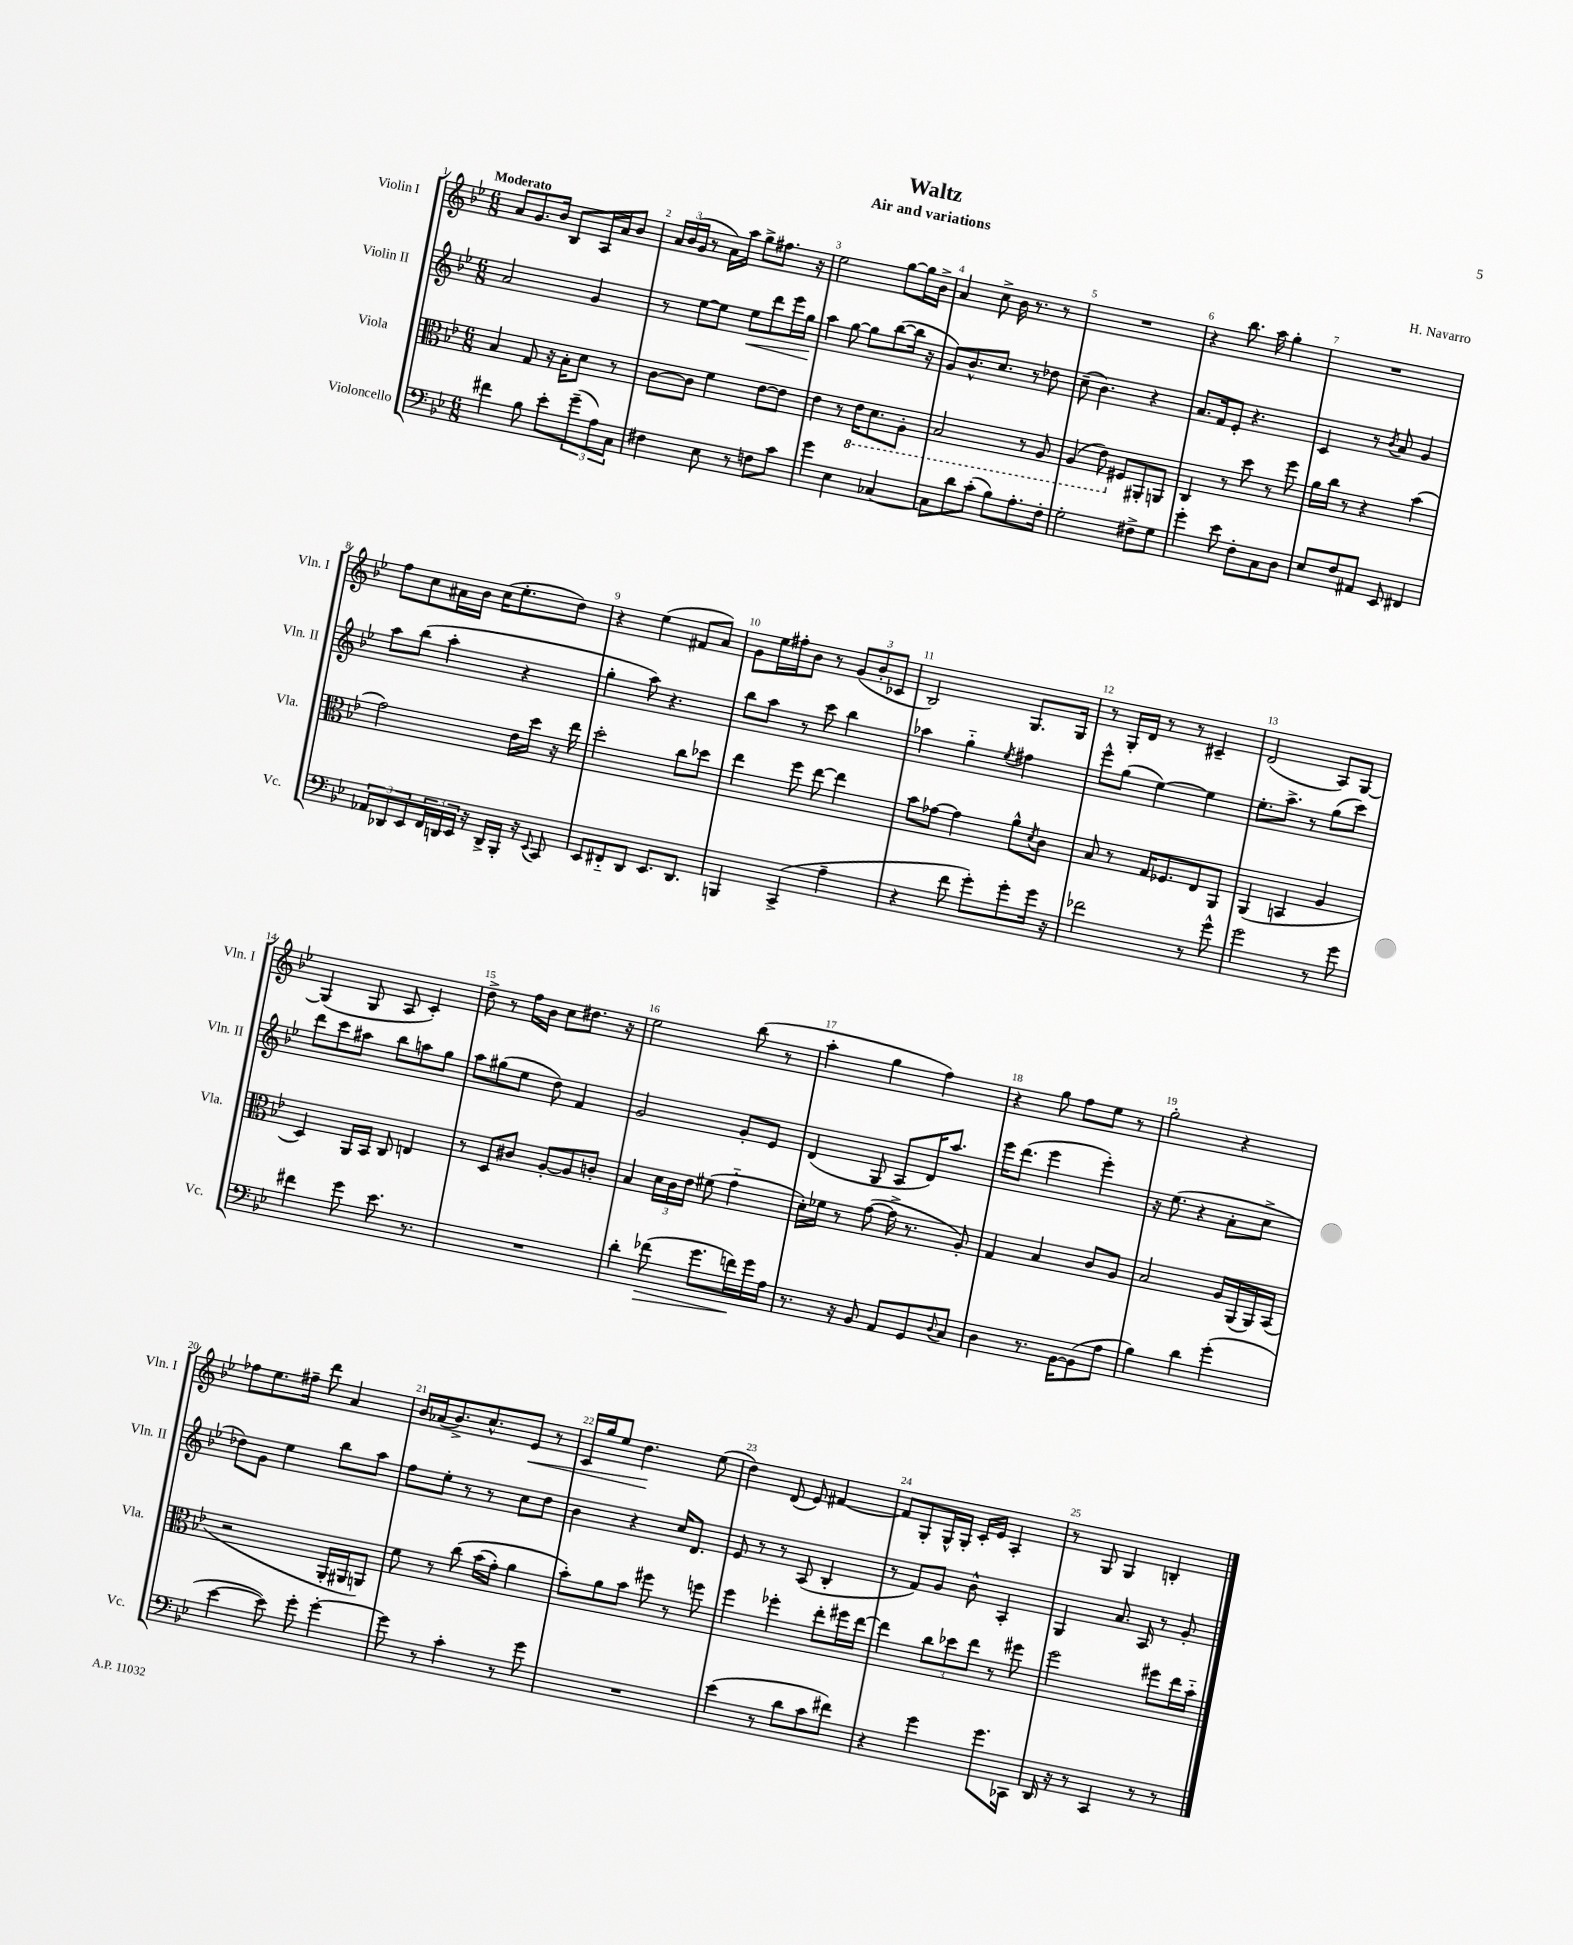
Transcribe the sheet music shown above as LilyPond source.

\header { title = "Waltz" composer = "H. Navarro" subtitle = "Air and variations" }
<<
\new StaffGroup <<
\new Staff = "s0" \with { instrumentName = "Violin I" shortInstrumentName = "Vln. I" } {
    \clef treble \key bes \major \numericTimeSignature \time 6/8 \tempo "Moderato"
    a'8 g'8. bes'16 bes8 a16 a'16 bes'8 |
    \tuplet 3/2 { a'16 bes'16( g'16 } r8 a'16) a''16 g''8-> fis''8. r16 |
    ees''2 g''8~ g''16 bes'16-> |
    a'4 c''8-> bes'16 r8. r8 |
    R2. |
    r4 bes''8. a''16 g''4-. |
    R2. |
    f''8 c''8 ais'16 bes'16 c''16( ees''8.-. d''8) |
    r4 ees''4( fis'8 a'8) |
    g'8 ees''16 fis''16-. bes'8 r8 \tuplet 3/2 { g'8( bes'8-. ces'8 } |
    bes2) g8. g16 |
    r8 g16-. d'16 r8 r8 cis'4-- |
    d'2( a8) g8~ |
    g4( g8 a8 c'4-.) |
    d''8-> r8 f''16 bes'16 c''8 dis''8. r16 |
    ees''2 bes''8( r8 |
    a''4-. g''4 f''4) |
    r4 g''8 f''8 ees''8 r8 |
    g''2-. r4 |
    fes''8 ees''8. fis''16-- d'''8 a'4 |
    bes'16 aes'16( bes'8.->) c''8.-^ ees'8\< r8 |
    c'16 g''16 ees''8 d''4.\! ees''8( |
    d''4) d'8( ees'8) fis'4~ |
    fis'8 g8-. g16-^ g16-. c'16-. ees'16 a4-. |
    r8 g8 g4 b4-. \bar "|." |
}
\new Staff = "s1" \with { instrumentName = "Violin II" shortInstrumentName = "Vln. II" } {
    \clef treble \key bes \major \numericTimeSignature \time 6/8
    a'2 g'4 |
    r8 ees''8~ ees''8 ees''8\< d'''8 ees'''16 g''16\! |
    a''4 g''8~ g''8 bes''8~( bes''16 r16 |
    g'8) bes'8.-^ c''8. r8 des''8 |
    c''8--( bes'4.) r4 |
    a'8. f'16 ees'8-. r4. |
    c'4 r8 \acciaccatura { bes'8 } a'8 g'4 |
    a''8 bes''8( a''4-. r4 |
    g''4-. a''8) r4. |
    bes''8 a''8 r8 c'''8 bes''4 |
    aes''4 g''4-_ \acciaccatura { ees''8 } fis''4 |
    ees'''8-^ g''8( ees''4~) ees''4 |
    ees''8.-. a''8.-> r8 g''8( c'''8) |
    d'''8 c'''8 ais''8 bes''8 a''8 g''8 |
    a''8 gis''8( ees''8 d''8) f'4 |
    g'2 g'8-. ees'8 |
    d'4( g8 a8 d'16) a''8. |
    ees'''16 d'''8.( ees'''4 ees'''4-.) |
    r16 ees''8.( r4 a'8-. c''8-> |
    des''8) g'8 ees''4 bes''8 a''8 |
    f''8 ees''8-. r8 r8 c''8 d''8 |
    bes'4 r4 c''16 d'8. |
    ees'8 r8 r8 a8( bes4-. |
    r8 f'8) g'8 bes'8-^ a4-. |
    g4 a'8. a16 r8 g'8-. \bar "|." |
}
\new Staff = "s2" \with { instrumentName = "Viola" shortInstrumentName = "Vla." } {
    \clef alto \key bes \major \numericTimeSignature \time 6/8
    bes4 g8 r16 bes16-. d'8 r8 |
    c'8~ c'8 f'4 ees'8~ ees'8 |
    ees'4 r8 \ottava #-1 ees16 d8. a,8-. |
    bes,2 r8 a,8 |
    a,4( ees8) \ottava #0 fis8 ais,8-. a,8 |
    c4 r8 d''8 r8 f''8 |
    a'16 c''16 r8 r4 bes'4( |
    g'2) ees'16 d''16 r16 ees''16 |
    d''2-. c''8 des''8 |
    ees''4 f''8 ees''8~ ees''4 |
    bes'8 ges'8~ ges'4 a'8-^ \acciaccatura { d'8 } c'8 |
    bes8 r8 g16 fes8. ees8 a,8 |
    a,4( b,4 a4 |
    d4) a,16 bes,16 c8 e4 |
    r8 d8 cis'8 a8~-. a8 c'8-. |
    bes4 \tuplet 3/2 { d'16 c'16 ees'16 } fis'8( g'4-_ |
    d'16-.) fes'16 r8 g'8~( g'16-> r8. a8-.) |
    g4 bes4 c'8 a8 |
    bes2 a16 a,16( a,16) bes,16( |
    r2 a,16-. ais,16 a,8) |
    f'8 r8 c''8\( bes'16( g'16-.) a'4 |
    bes'8-.\) a'8 bes'8 fis''8 r8 f''8 |
    f''4 fes''4-. ees''8-. fis''16 ees''16~ |
    ees''4 \tuplet 3/2 { c''8 des''8 ees''8 } r8 fis''8 |
    f''2 fis''8 ees''16 bes'16-_ \bar "|." |
}
\new Staff = "s3" \with { instrumentName = "Violoncello" shortInstrumentName = "Vc." } {
    \clef bass \key bes \major \numericTimeSignature \time 6/8
    fis'4 bes8 ees'8-. \tuplet 3/2 { g'8--( a8) c8 } |
    fis4 ees8 r8 f8 c'8 |
    g'4 ees4 ces4~ |
    ces8 d'8 c'8-.( bes8) a8.-. f16-. |
    g2-. fis8-> g8 |
    g'4-. ees'8 f8-. c8 d8 |
    ees8 f8 ais,8 ees,8 fis,4 |
    \tuplet 3/2 { aes,8 des,8 ees,8 } \tuplet 3/2 { f,16 d,16 ees,16 } r16 d,16-> bes,,16-. r16 \appoggiatura { ees,8 } c,8 |
    ees,8 fis,8-_ d,8 ees,8. d,8. |
    b,,4 c,4->( a4-- |
    r4 f'8 g'8-.) g'8-. g'16 r16 |
    fes'2 r8 g'8-^ |
    g'2 r8 g'8 |
    fis'4 g'8 ees'8. r8. |
    R2. |
    d'4-. fes'8\>( g'8. f'16\!) g'16 a16 |
    r8. r16 bes,8 a,8 g,8 \appoggiatura { d8 } c8 |
    d4 r8. bes,16~ bes,8( a8 |
    bes4) d'4 g'4-.( |
    ees'4~ ees'8) g'8-. g'4~-. |
    g'8 r8 c'4-. r8 g'8 |
    R2. |
    ees'4( r8 d'8 c'8 fis'8) |
    r4 g'4 g'8. ces,16 |
    d,16 r16 r8 c,4 r8 r8 \bar "|." |
}
>>
>>
\layout { \context { \Score \override BarNumber.break-visibility = ##(#f #t #t) barNumberVisibility = #all-bar-numbers-visible } }
